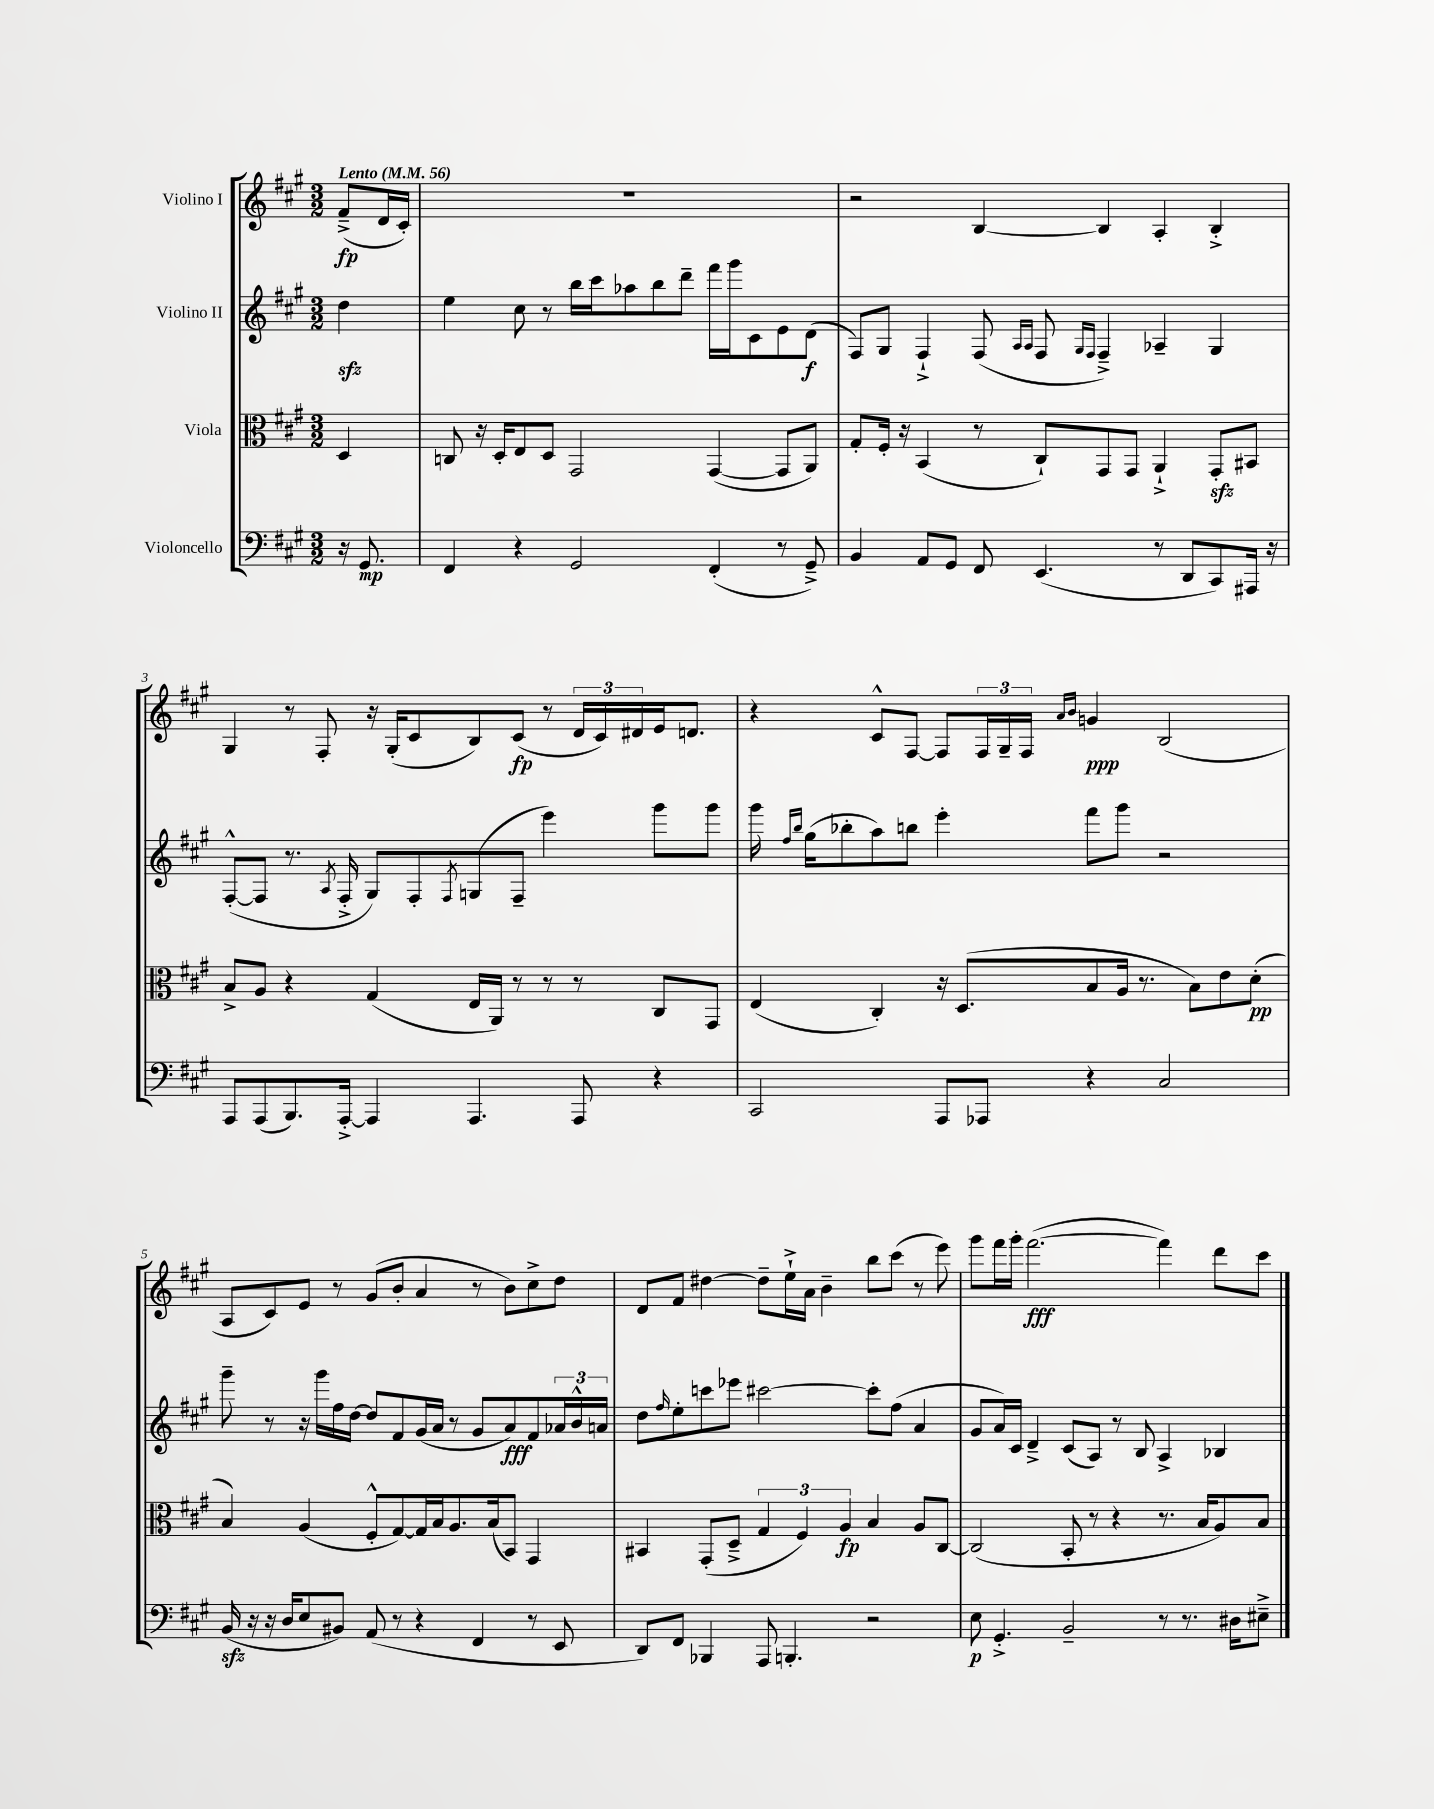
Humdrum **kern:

**kern	**kern	**kern	**kern
*staff4	*staff3	*staff2	*staff1
*clefF4	*clefC3	*clefG2	*clefG2
*k[f#c#g#]	*k[f#c#g#]	*k[f#c#g#]	*k[f#c#g#]
*M3/2	*M3/2	*M3/2	*M3/2
*MM56	*MM56	*MM56	*MM56
16r	4D	4dd	(8f#~^
8.GG#	.	.	.
.	.	.	16d
.	.	.	16c#')
=	=	=	=
4FF#	8C	4ee	1.r
.	16r	.	.
.	16D'	.	.
4r	8E	8cc#	.
.	8D	8r	.
2GG#	2GG#	16bb	.
.	.	16ccc#	.
.	.	8aa-	.
.	.	8bb	.
.	.	8ddd~	.
(4FF#'	([4GG#	16fff#	.
.	.	16ggg#	.
.	.	8c#	.
8r	8GG#]	8e	.
8GG#~^)	8AA)	(8d	.
=	=	=	=
4BB	8G#'	8F#)	2r
.	16F#'	8G#	.
.	16r	.	.
8AA	(4BB	4F#`^	.
8GG#	.	.	.
8FF#	8r	(8F#	[4B
.	.	16qqA	.
.	.	16qqA	.
(4.EE	8C#`)	8F#	.
.	.	16qqG#	.
.	.	16qqF#	.
.	8GG#	4F#~^)	4B]
.	8GG#	.	.
8r	4AA`^	4A-~	4A'
8DD	.	.	.
8CC#)	8GG#'	4G#	4B'^
16AAA#	8BB#	.	.
16r	.	.	.
=	=	=	=
8AAA	8B^	([8F#'^^	4G#
(8AAA	8A	8F#]	.
8.BBB)	4r	8.r	8r
.	.	.	8F#'
.	.	8qA	.
[16AAA'^	.	16F#'^	.
4AAA]	(4G#	8G#)	16r
.	.	.	(16G#'
.	.	8F#'	8c#
.	.	8qF#	.
4.AAA	16E	(8G	8B)
.	16AA)	.	.
.	8r	8F#~	(8c#
.	8r	4eee)	8r
8AAA	8r	.	24d
.	.	.	24c#)
.	.	.	24d#
4r	8C#	8ggg#	16e
.	.	.	8.d
.	8GG#	8ggg#	.
=	=	=	=
2CC#	(4E	16ggg#	4r
.	.	16qqff#	.
.	.	16qqbb	.
.	.	(16gg#	.
.	.	8bb-'	.
.	4C#')	8aa)	8c#^^
.	.	8bb	[8F#
8AAA	16r	4eee'	8F#]
.	(8.D	.	.
8AAA-	.	.	24F#
.	.	.	24G#~
.	.	.	24F#
.	.	.	16qqa
.	.	.	16qqb
4r	8B	8fff#	4g
.	16A	8ggg#	.
.	8.r	.	.
2C#	.	2r	(2B
.	8B)	.	.
.	8e	.	.
.	(8d'	.	.
=	=	=	=
(16BB	4B)	8ggg#~	8A
16r	.	.	.
16r	.	8r	8c#)
16D	.	.	.
8E	(4A	16r	8e
.	.	16ggg#	.
8BB#)	.	16ff#	8r
.	.	[16dd	.
(8AA	8F#'^^	8dd]	(8g#
8r	[8G#)	8f#	8b'
4r	16G#]	(16g#	4a
.	16B	16a	.
.	8.A	8r	.
4FF#	.	8g#	8r
.	(16B	.	.
.	8BB)	8a)	8b)
8r	4GG#	8f#	8cc#^
8EE	.	24a-	8dd
.	.	24b^^	.
.	.	24a	.
=	=	=	=
8DD)	4BB#	8dd	8d
.	.	16qqff#	.
8FF#	.	8ee'	8f#
4BBB-	(8GG#'	8ccc	[4dd#
.	8D~^	8eee-	.
8AAA	6G#	[2ccc#	8dd#~]
4.BBB'	.	.	16ee`^
.	6F#)	.	.
.	.	.	16a
.	.	.	4b~
.	6A	.	.
2r	4B	8ccc#']	8bb
.	.	(8ff#	(8ccc#
.	8A	4a	8r
.	[8C#	.	8eee)
=	=	=	=
8E	(2C#]	8g#	8ggg#
4.GG#'^	.	16a)	16fff#
.	.	16c#	16ggg#'
.	.	4d~^	([2.fff#
2BB~	8BB'	(8c#	.
.	8r	8A)	.
.	4r	8r	.
.	.	8B	.
8r	8.r	4A^	4fff#])
8.r	.	.	.
.	16B	.	.
.	8A)	4B-	8ddd
16D#	.	.	.
8E#~^	8B	.	8ccc#
==	==	==	==
*-	*-	*-	*-
